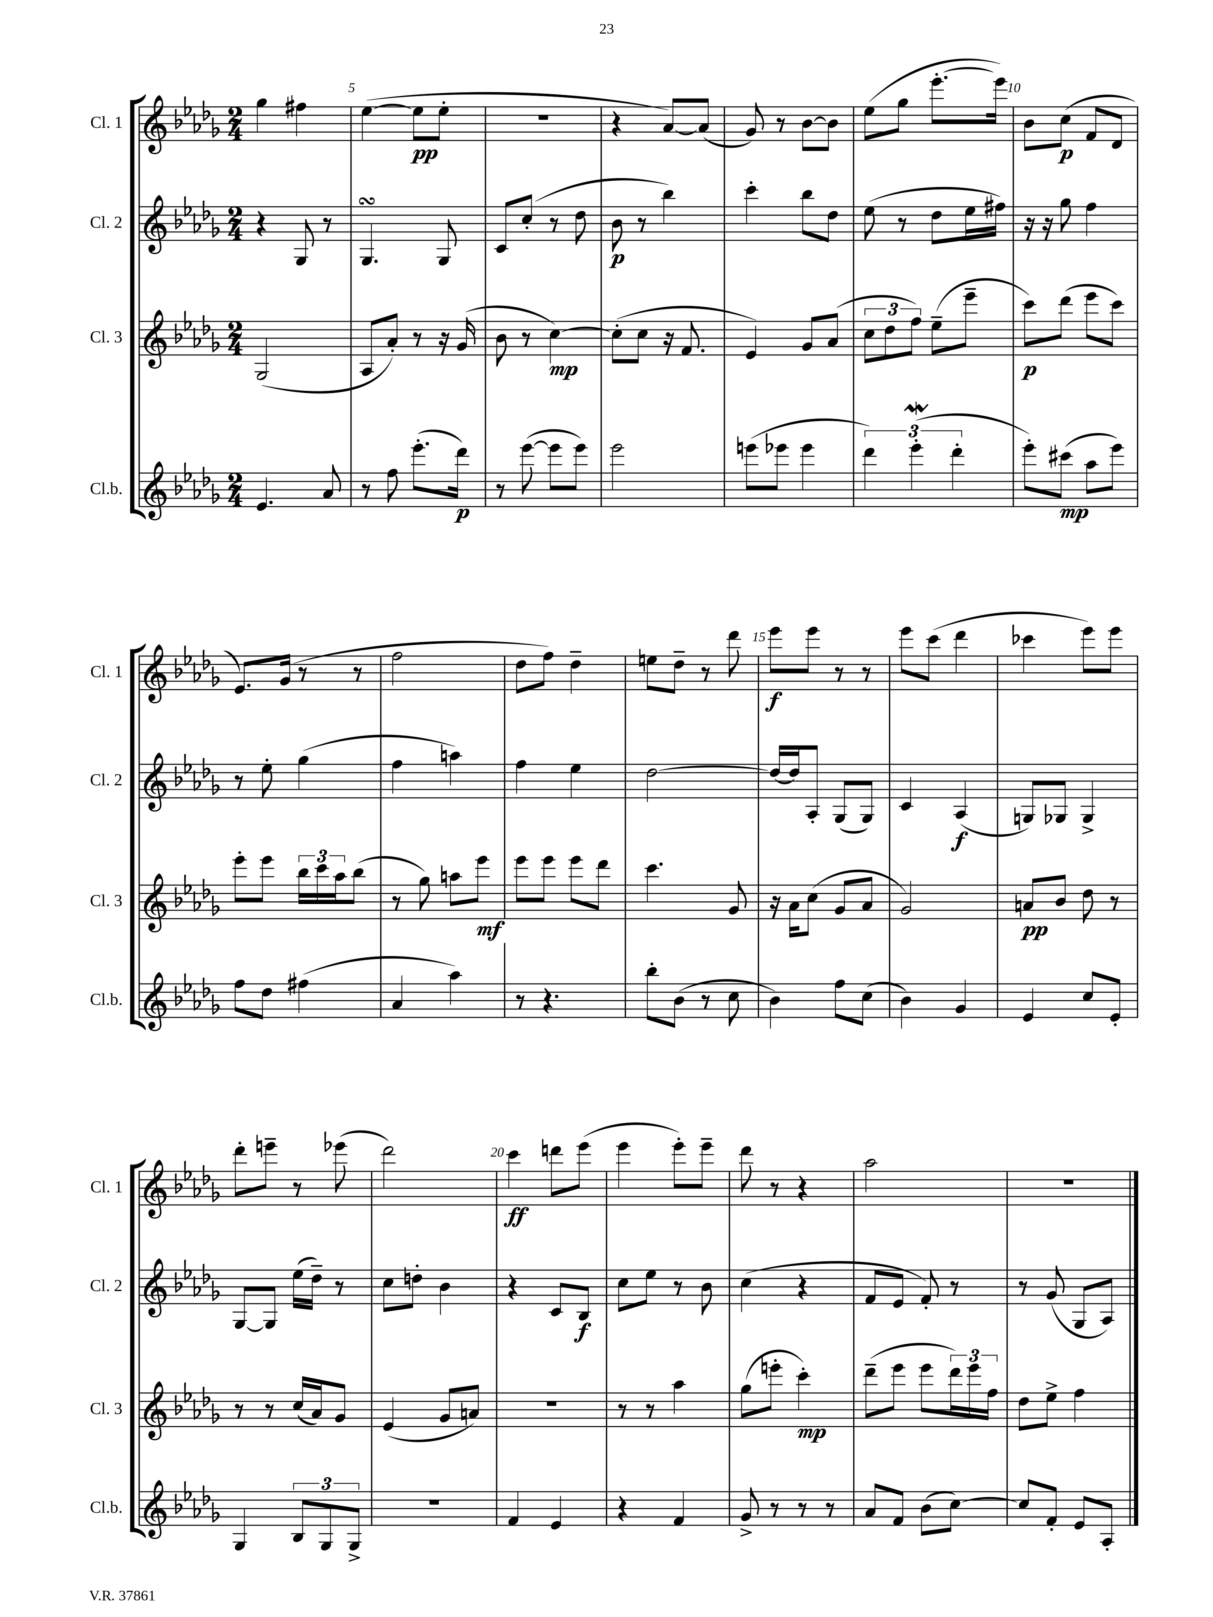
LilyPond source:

<<
\new StaffGroup <<
\new Staff = "s0" \with { instrumentName = "Cl. 1" shortInstrumentName = "Cl. 1" } {
    \clef treble \key des \major \numericTimeSignature \time 2/4
    ges''4 fis''4 |
    ees''4~( ees''8\pp ees''8-. |
    R2 |
    r4 aes'8~) aes'8( |
    ges'8) r8 bes'8~ bes'8 |
    ees''8( ges''8 ees'''8.~-. ees'''16) |
    bes'8 c''8\p( f'8 des'8 |
    ees'8.) ges'16( r8 r8 |
    f''2 |
    des''8 f''8) des''4-- |
    e''8 des''8-- r8 des'''8 |
    ees'''8\f ees'''8 r8 r8 |
    ees'''8 c'''8( des'''4 |
    ces'''4 ees'''8) ees'''8 |
    des'''8-. e'''8-- r8 ees'''8( |
    des'''2) |
    c'''4\ff d'''8 ees'''8( |
    ees'''4 ees'''8-.) ees'''8-- |
    des'''8 r8 r4 |
    aes''2 |
    R2 \bar "|." |
}
\new Staff = "s1" \with { instrumentName = "Cl. 2" shortInstrumentName = "Cl. 2" } {
    \clef treble \key des \major \numericTimeSignature \time 2/4
    r4 ges8 r8 |
    ges4.\turn ges8 |
    c'8 c''8-.( r8 des''8 |
    bes'8\p r8 bes''4) |
    c'''4-. bes''8 des''8 |
    ees''8( r8 des''8 ees''16 fis''16) |
    r16 r16 ges''8 f''4 |
    r8 ees''8-. ges''4( |
    f''4 a''4) |
    f''4 ees''4 |
    des''2~ |
    des''16~ des''16 aes8-. ges8( ges8) |
    c'4 aes4\f( |
    g8) ges8 ges4-> |
    ges8~ ges8 ees''16( des''16--) r8 |
    c''8 d''8-. bes'4 |
    r4 c'8 bes8\f |
    c''8 ees''8 r8 bes'8 |
    c''4( r4 |
    f'8 ees'8 f'8-.) r8 |
    r8 ges'8( ges8 aes8) \bar "|." |
}
\new Staff = "s2" \with { instrumentName = "Cl. 3" shortInstrumentName = "Cl. 3" } {
    \clef treble \key des \major \numericTimeSignature \time 2/4
    ges2( |
    aes8 aes'8-.) r8 r16 ges'16( |
    bes'8 r8 c''4~\mp) |
    c''8-.( c''8 r16 f'8. |
    ees'4) ges'8 aes'8( |
    \tuplet 3/2 { c''8 des''8 f''8) } ees''8--( ees'''8-- |
    c'''8\p) des'''8( ees'''8 c'''8) |
    ees'''8-. ees'''8 \tuplet 3/2 { bes''16 c'''16 aes''16 } bes''8( |
    r8 ges''8) a''8 ees'''8\mf |
    ees'''8 ees'''8 ees'''8 des'''8 |
    c'''4. ges'8 |
    r16 aes'16 c''8( ges'8 aes'8 |
    ges'2) |
    a'8\pp bes'8 des''8 r8 |
    r8 r8 c''16( aes'16) ges'8 |
    ees'4( ges'8 a'8) |
    r2 |
    r8 r8 aes''4 |
    ges''8( e'''8-. c'''4-.\mp) |
    des'''8--( ees'''8 ees'''8 \tuplet 3/2 { des'''16) ees'''16 f''16 } |
    des''8 ees''8-> f''4 \bar "|." |
}
\new Staff = "s3" \with { instrumentName = "Cl.b." shortInstrumentName = "Cl.b." } {
    \clef treble \key des \major \numericTimeSignature \time 2/4
    ees'4. aes'8 |
    r8 f''8 ees'''8.-.( des'''16\p) |
    r8 ees'''8~( ees'''8 ees'''8) |
    ees'''2 |
    e'''8( ees'''8 ees'''4 |
    \tuplet 3/2 { des'''4) ees'''4-.\mordent( des'''4-. } |
    ees'''8-.) cis'''8\mp( aes''8 ees'''8) |
    f''8 des''8 fis''4( |
    aes'4 aes''4) |
    r8 r4. |
    bes''8-. bes'8( r8 c''8 |
    bes'4) f''8 c''8( |
    bes'4) ges'4 |
    ees'4 c''8 ees'8-. |
    ges4 \tuplet 3/2 { bes8 ges8 ges8-> } |
    r2 |
    f'4 ees'4 |
    r4 f'4 |
    ges'8-> r8 r8 r8 |
    aes'8 f'8 bes'8( c''8~) |
    c''8 f'8-. ees'8 aes8-. \bar "|." |
}
>>
>>
\layout { \context { \Score currentBarNumber = #4 \override BarNumber.break-visibility = ##(#f #t #t) barNumberVisibility = #(every-nth-bar-number-visible 5) } }
